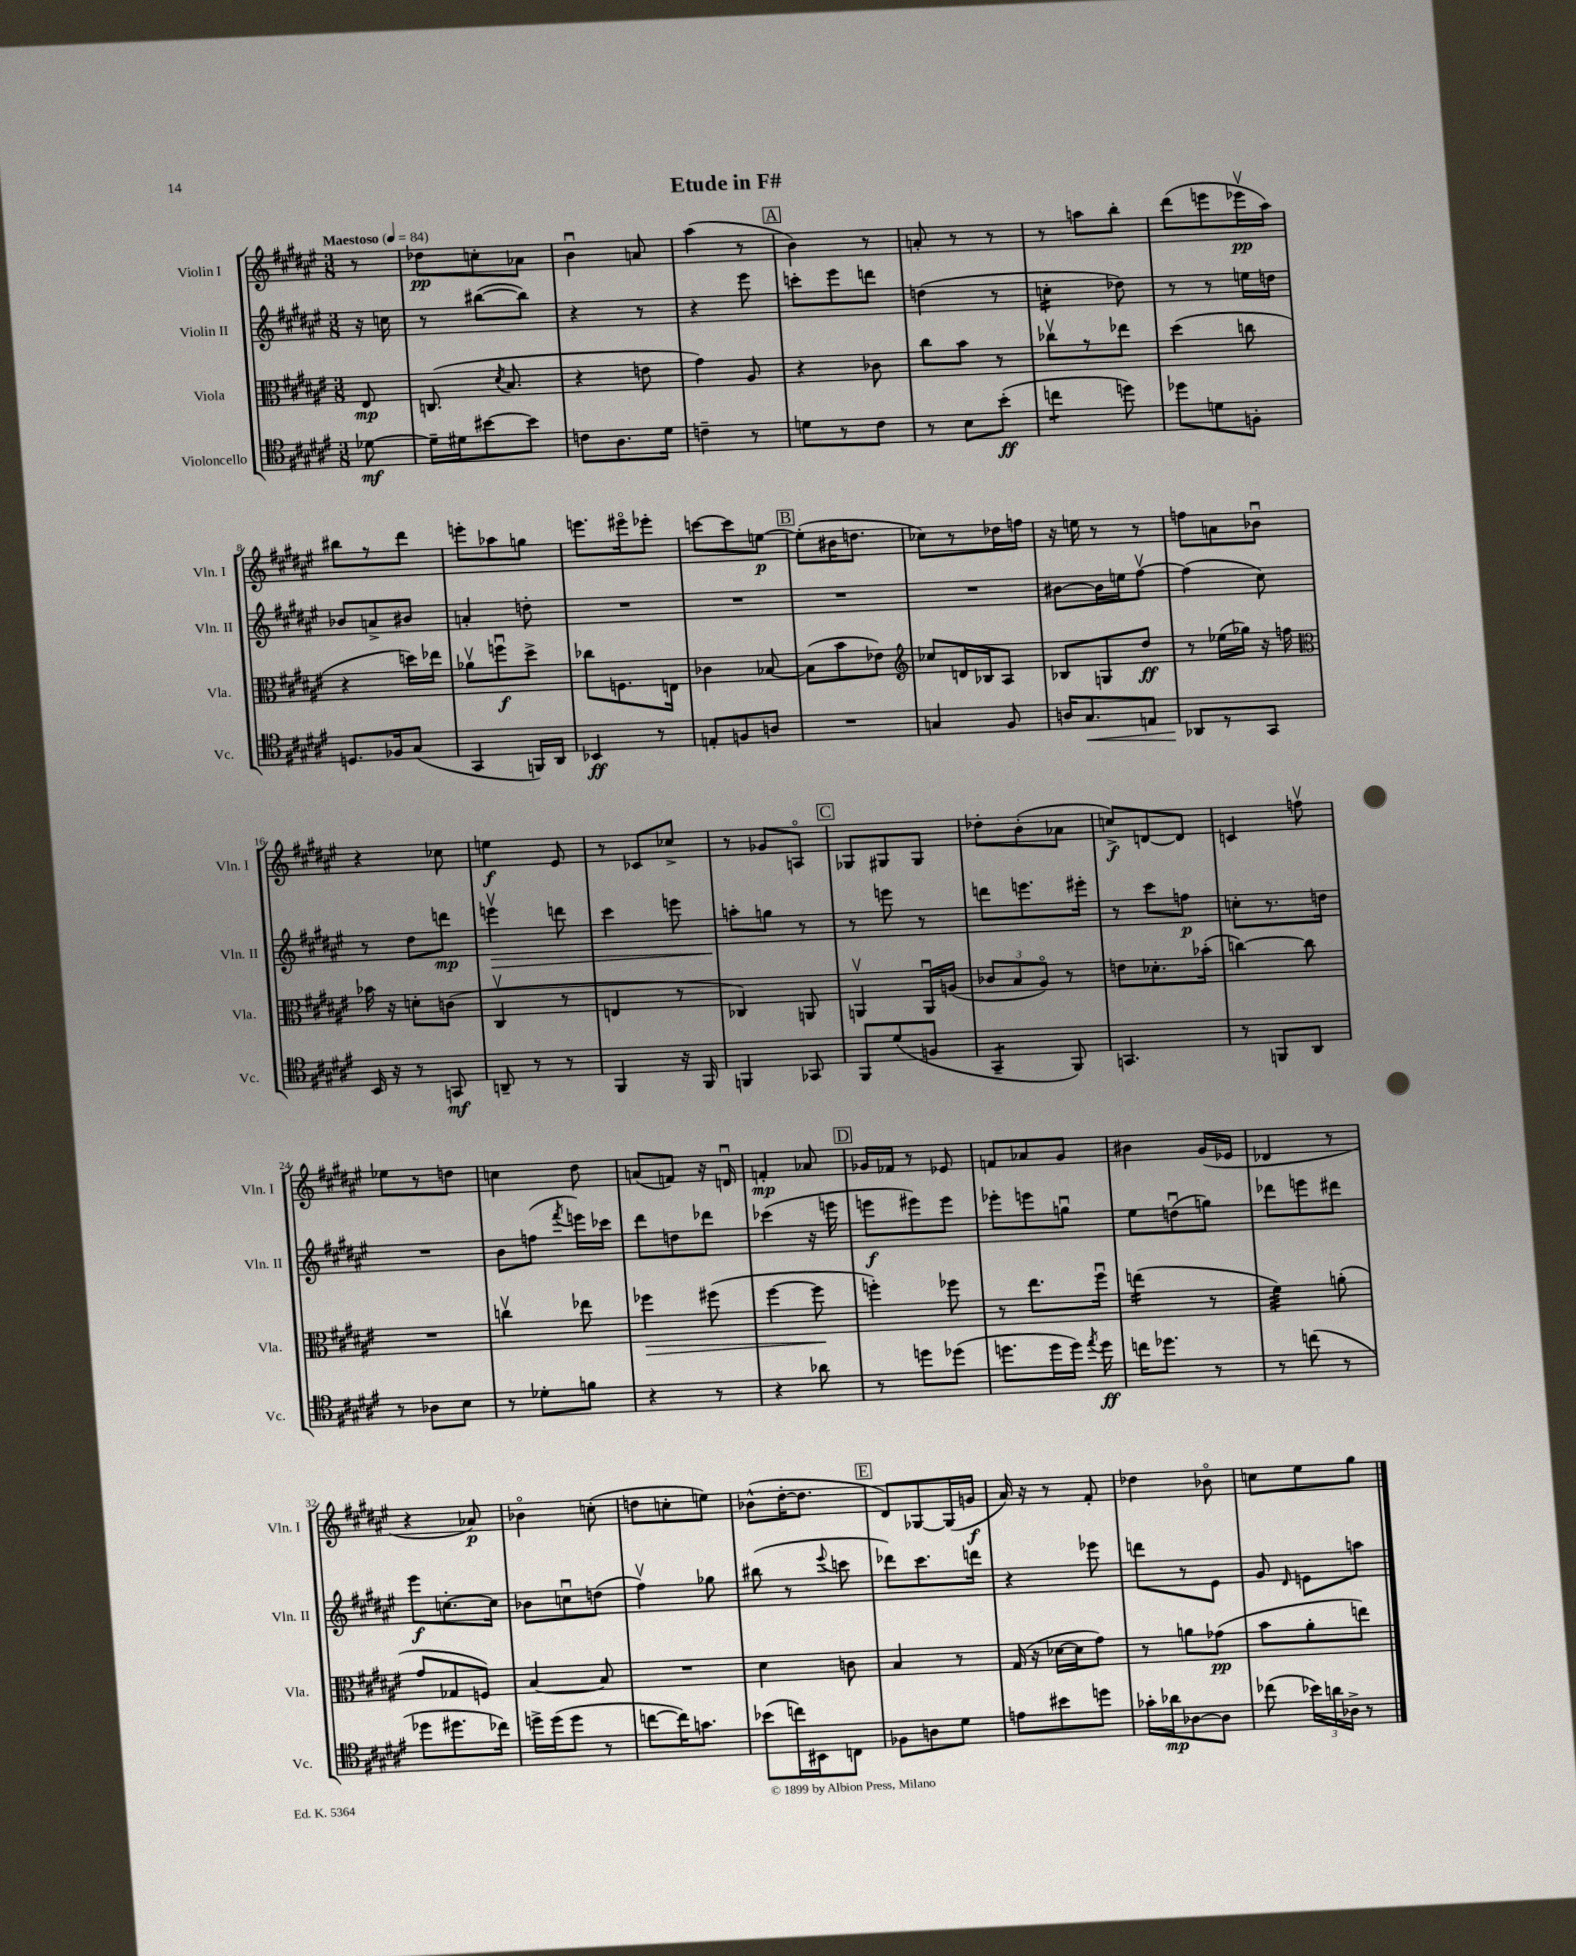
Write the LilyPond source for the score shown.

\header { title = "Etude in F#" }
<<
\new StaffGroup <<
\new Staff = "s0" \with { instrumentName = "Violin I" shortInstrumentName = "Vln. I" } {
    \clef treble \key fis \major \numericTimeSignature \time 3/8 \partial 8 \tempo "Maestoso" 4 = 84
    \autoBeamOff r8 |
    des''8[\pp c''8-. aes'8] |
    b'4\downbow a'8 |
    ais''4( r8 |
    \mark \markup { \box "A" } b'4) r8 |
    a'8-. r8 r8 |
    r8 a''8[ b''8]-. |
    dis'''8[( e'''8 ees'''16\upbow\pp ais''16]) |
    bis''8[ r8 dis'''8] |
    e'''8[-. aes''8 g''8] |
    e'''8.[ eis'''16\flageolet ees'''8]-. |
    c'''8[~ c'''8 e''8]~\p |
    \mark \markup { \box "B" } e''8[-.( bis'16 d''8.] |
    ces''8[) r8 des''16 f''16] |
    r16 e''16 r8 r8 |
    f''8[ a'8 bes'8]\downbow |
    r4 ces''8 |
    e''4\f eis'8 |
    r8 ces'8[ ces''8]-> |
    r8 ges'8[ a8]\flageolet |
    \mark \markup { \box "C" } ges8[ gis8 gis8] |
    des''8[-. b'8-.( aes'8] |
    c''8[->\f) d'8~ d'8] |
    c'4 f''8\upbow |
    ees''8[ r8 d''8] |
    c''4 dis''8 |
    a'8[( f'8]) r16 d'16\downbow |
    f'4-.\mp aes'8 |
    \mark \markup { \box "D" } ges'16[ fes'16] r8 ees'8 |
    f'8[ aes'8 gis'8] |
    bis'4 gis'16[( ees'16] |
    des'4 r8 |
    r4 aes'8\p) |
    bes'4\flageolet c''8-.( |
    d''8[ c''8-. e''8]) |
    bes'8[-^( dis''16~-. dis''8.] |
    \mark \markup { \box "E" } dis'8[) ges8~ ges16( g'16]\f |
    ais'16) r16 r8 fis'8-. |
    des''4 bes'8\flageolet |
    c''8[ eis''8 gis''8] \bar "|." |
}
\new Staff = "s1" \with { instrumentName = "Violin II" shortInstrumentName = "Vln. II" } {
    \clef treble \key fis \major \numericTimeSignature \time 3/8 \partial 8
    \autoBeamOff r16 c''16 |
    r8 bis''8[~( bis''8]) |
    r4 r8 |
    r4 eis'''8 |
    \mark \markup { \box "A" } c'''8[-. eis'''8 d'''8] |
    d''4( r8 |
    c''4:16-. des''8) |
    r8 r8 e''16[ d''16] |
    bes'8[ a'8-> bis'8] |
    a'4-. d''8-. |
    R4. |
    R4. |
    \mark \markup { \box "B" } R4. |
    R4. |
    bis'8[~ bis'16 e''16 fis''8]~\upbow |
    fis''4( cis''8) |
    r8 dis''8[ d'''8]\mp |
    e'''4\upbow\> d'''8 |
    cis'''4 e'''8 |
    a''8[-.\! g''8] r8 |
    \mark \markup { \box "C" } r8 e'''8 r8 |
    d'''8[ e'''8. eis'''16]-. |
    r8 cis'''8[ f''8]\p |
    c''8[-. r8. d''16] |
    R4. |
    b'8[ f''8]( \acciaccatura { fis'''8 } e'''16[) ces'''16] |
    dis'''8[ d''8 des'''8] |
    ces'''4( r16 e'''16 |
    \mark \markup { \box "D" } e'''8[\f eis'''8) eis'''8] |
    ees'''8[-. e'''8 g''8]\downbow |
    eis''8[ d''8\downbow( g''8]) |
    des'''8[ e'''8 dis'''8] |
    eis'''8[\f c''8.~-. c''16] |
    bes'8[ c''8\downbow d''8]( |
    fis''4\upbow) ges''8 |
    bis''8( r8 \appoggiatura { eis'''8 } c'''8 |
    \mark \markup { \box "E" } des'''8[) cis'''8. d'''16] |
    r4 ees'''8 |
    d'''8[ r8 eis'8] |
    gis'8 \grace { dis'16 } e'8[ a''8] \bar "|." |
}
\new Staff = "s2" \with { instrumentName = "Viola" shortInstrumentName = "Vla." } {
    \clef alto \key fis \major \numericTimeSignature \time 3/8 \partial 8
    \autoBeamOff eis8\mp |
    c8.( \acciaccatura { dis'8 } b8. |
    r4 e'8 |
    gis'4) ais8 |
    \mark \markup { \box "A" } r4 ces'8 |
    cis''8[ b'8] r8 |
    ces''8[\upbow r8 ees''8] |
    dis''4( c''8 |
    r4 d''16[) ees''16] |
    aes'8[\upbow f''8\downbow\f dis''8]-> |
    ces''8[ f8. e16] |
    ces'4 bes8~ |
    \mark \markup { \box "B" } bes8[( b'8 ees'8]) |
    \clef treble ces''8[ d'16 bes16 ais8] |
    bes8[ g8 dis''8]\ff |
    r8 ees''16[( ges''16]) r16 f''16 |
    \clef alto bes'16 r16 d'8[-. c'8]( |
    cis4\upbow r8 |
    e4 r8 |
    ces4) a,8 |
    \mark \markup { \box "C" } a,4\upbow a,16[\downbow a16]( |
    \tuplet 3/2 { ces'8[ b8 ais8]\flageolet) } r8 |
    e'8[ des'8.-. bes'16]-.( |
    c''4~) c''8 |
    R4. |
    c''4\upbow ees''8 |
    fes''4\> fis''8( |
    fis''4~ fis''8\! |
    \mark \markup { \box "D" } f''4-.) fes''8 |
    r8 eis''8.[ fis''16]\downbow |
    e''4:16( r8 |
    fis'4:32) a'8-.( |
    gis'8[ ges8 f8]) |
    b4~ b8 |
    R4. |
    dis'4 c'8 |
    \mark \markup { \box "E" } b4 r8 |
    gis16( r16 des'16[~ des'16 gis'8]) |
    r8 a'8[ ges'8]\pp( |
    b'8[ ais'8-. e''8]) \bar "|." |
}
\new Staff = "s3" \with { instrumentName = "Violoncello" shortInstrumentName = "Vc." } {
    \clef tenor \key fis \major \numericTimeSignature \time 3/8 \partial 8
    \autoBeamOff des'8~\mf |
    des'16[-- dis'16 bis'8~ bis'8] |
    c'8[ ais8. dis'16] |
    c'4-- r8 |
    \mark \markup { \box "A" } d'8[ r8 cis'8] |
    r8 b8[ b'8]-.\ff( |
    c''4:8 d''8) |
    des''8[ d'8 f8]-. |
    d8.[ fes16 gis8]( |
    gis,4 f,16[) ais,16] |
    bes,4\ff r8 |
    e8[-. f8 a8] |
    \mark \markup { \box "B" } R4. |
    g4 fis8 |
    a16[ gis8.\< e8] |
    aes,8[\! r8 gis,8] |
    b,16 r16 r8 g,8\mf |
    a,8-- r8 r8 |
    fis,4 r16 fis,16 |
    f,4 ges,8 |
    \mark \markup { \box "C" } fis,8[ dis'8( f8] |
    gis,4:8-- fis,8) |
    g,4. |
    r8 f,8[ ais,8] |
    r8 aes8[ b8] |
    r8 des'8[-. f'8] |
    r4 r8 |
    r4 aes'8 |
    \mark \markup { \box "D" } r8 d''8[ des''8]( |
    d''8.[ d''16 d''16]) \acciaccatura { eis''8 } d''16\ff |
    c''16[ des''8.] r8 |
    r8 c''8( r8 |
    des''8[ dis''8. ces''16]) |
    d''16[-> d''16( d''8] r8 |
    c''8[~ c''16) g'8.] |
    bes'8[( c''16) bis,16 c8] |
    \mark \markup { \box "E" } fes8[ a8 dis'8] |
    e'8[ bis'8 d''8] |
    ges'16[-. aes'16\mp aes8~ aes8] |
    ces''8( \tuplet 3/2 { bes'16[) a'16 aes16]-> } r8 \bar "|." |
}
>>
>>
